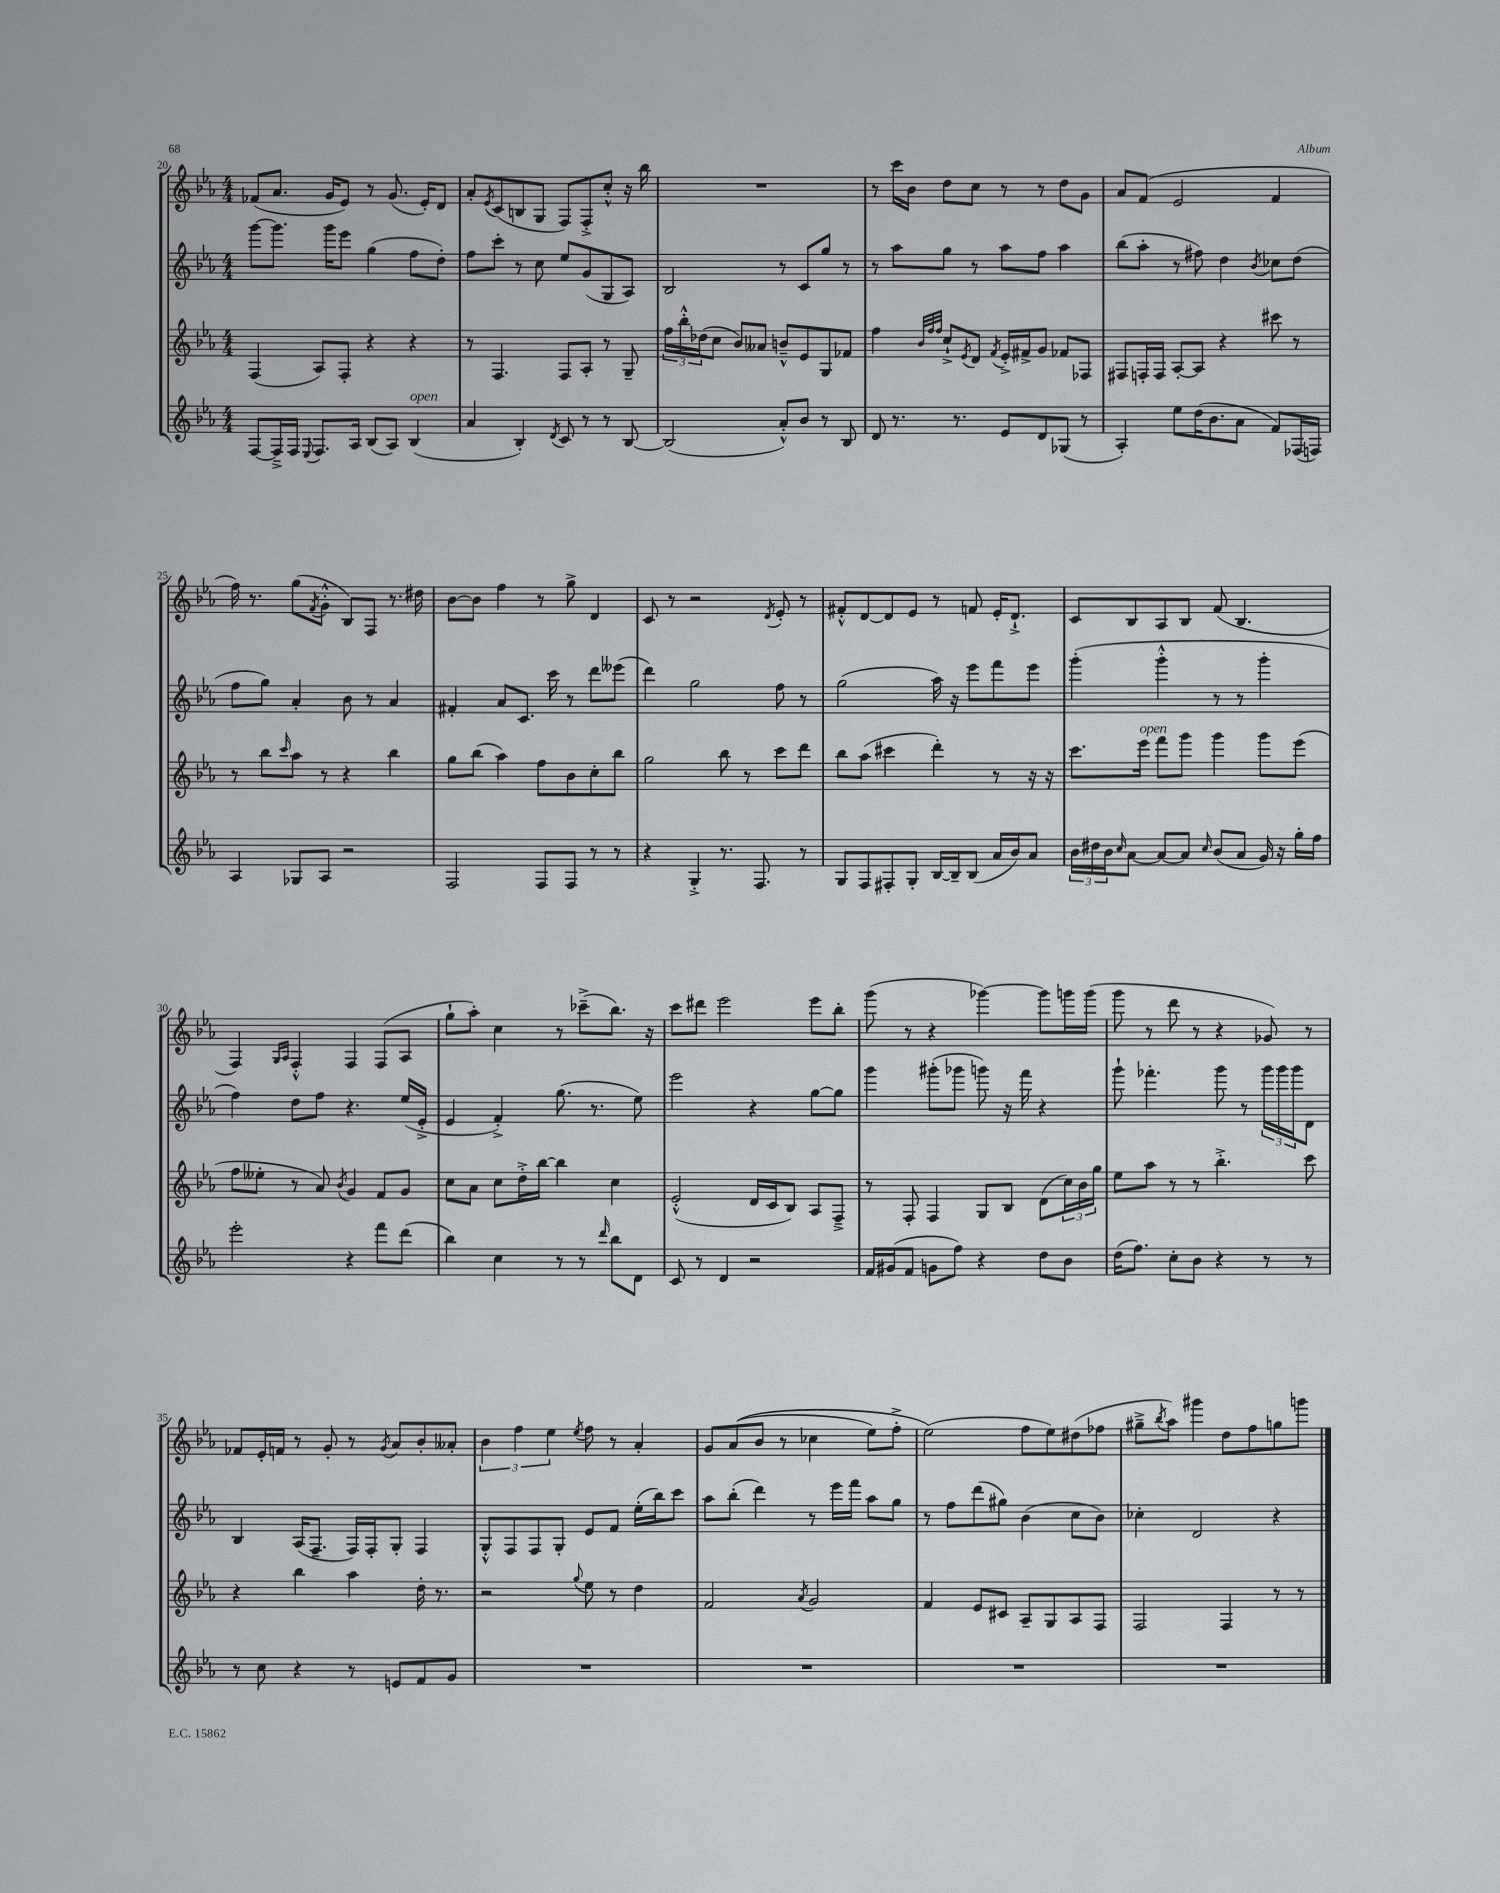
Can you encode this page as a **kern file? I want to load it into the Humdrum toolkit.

**kern	**kern	**kern	**kern
*staff4	*staff3	*staff2	*staff1
*clefG2	*clefG2	*clefG2	*clefG2
*k[b-e-a-]	*k[b-e-a-]	*k[b-e-a-]	*k[b-e-a-]
*M4/4	*M4/4	*M4/4	*M4/4
[8F/L	(4F/	[8ggg\L	(8f-/L
16F~^/]L	.	8.ggg\]J	8.a-/J
16F/JJ	.	.	.
8qqE-/	.	.	.
8.F/L	8A-/L)	.	.
.	.	16ggg\LK	16g/LK
.	8F'/J	8eee-\J	8e-/J)
16A-/Jk	.	.	.
(8B-/L	4r	(4gg\	8r
8A-/J)	.	.	(8.g/
(4B-/	4r	8ff\L	.
.	.	.	16e-'/LK)
.	.	8dd'\J)	8d/J
=	=	=	=
4a-/	8r	8ff\L	8a-'/L
.	.	.	8qe-/
.	4.F/	8ccc'\J	(8c/
4B-'/)	.	8r	8B/
.	.	8cc\	8G/J
8qd/	.	.	.
8c/	8F/L	8ee-/L	8F/L)
8r	8A-'/J	(8g/	8F'^/
8r	8r	8G/	8cc'^^/J
[8B-/	8G~/	8A-/J)	16r
.	.	.	16bb-\
=	=	=	=
(2B-/]	24ff\LL	2B-/	1r
.	24bb-'^^\	.	.
.	(24dd-\J	.	.
.	8cc\J	.	.
.	8b-/L)	.	.
.	8a--/J	.	.
8a-'^^/L)	8b~^^/L	8r	.
8b-/J	8e-/	8c/L	.
8r	8G/	8gg/J	.
8B-/	8f-/J	8r	.
=	=	=	=
8d/	4ff\	8r	8r
8.r	.	8aa-\L	16ccc\LL
.	.	.	16b-\JJ
.	32qqb-/LLL	.	.
.	32qqff/	.	.
.	32qqff/JJJ	.	.
.	8cc`^/L	8gg\J	8dd\L
8.r	.	.	.
.	8qe-/	.	.
.	8d/J	8r	8cc\J
.	8qf/	.	.
8e-/L	16e-'^/LL	8aa-\L	8r
.	16f#^/J	.	.
8d/	8g/J	8ff\J	8r
(8G-/J	8f-/L	4aa-\	8dd\L
8r	8F-/J	.	8g\J
=	=	=	=
4A-'/)	8F#/L	(8bb-\L	8a-/L
.	16F'/L	8aa-'\J	(8f/J
.	16F/JJ	.	.
8ee-\L	[8A-'/L	8r	2e-/
(16dd\K	8A-/]J	8ff#\)	.
8.b-\	.	.	.
.	4r	4dd\	.
8a-\J	.	.	.
.	.	8qb-/	.
8f/L)	8ccc#\	8cc-\L	4f/
(16F-/L	8r	(8dd\J	.
16F/JJ)	.	.	.
=	=	=	=
4A-/	8r	8ff\L	16ff\)
.	.	.	8.r
.	8bb-\L	8gg\J)	.
.	16qqccc/	.	.
8G-/L	8aa-\J	4a-'/	(8gg\L
.	.	.	8qf/
8A-/J	8r	.	8g'^^\J
2r	4r	8b-\	8B-/L)
.	.	8r	8F/J
.	4bb-\	4a-/	8.r
.	.	.	16dd#\
=	=	=	=
2F/	8gg\L	4f#'/	[8b-\L
.	(8bb-\J	.	8b-\]J
.	4aa-\)	8a-/L	4ff\
.	.	8.c/J	.
8F/L	8ff\L	.	8r
.	.	16ccc\	.
8F/J	8b-\	8r	8gg^\
8r	8cc'\	8ddd\L	4d/
8r	8bb-\J	(8eee--\J	.
=	=	=	=
4r	2gg\	4ddd\)	8c/
.	.	.	8r
4G'^/	.	2gg\	2r
8.r	8bb-\	.	.
.	8r	.	.
8.F/	.	.	.
.	.	.	8qd/
.	8ccc\L	8ff\	8e-'/
8r	8ddd\J	8r	8r
=	=	=	=
8G/L	8bb-\L	(2gg\	8f#'^^/L
8F/	(8aa-\J	.	[8d/
8F#'/	4ccc#\	.	8d/]
8G'/J	.	.	8e-/J
[16B-/LL	4ddd'\)	16aa-\)	8r
16B-~/]J	.	16r	.
(8B-/J	.	8eee-\L	8f/
16a-/LL	8r	8fff\	16e-'/LK
16b-/J)	.	.	8.d`^/J
8a-/J	16r	8eee-\J	.
.	16r	.	.
=	=	=	=
24b-\LL	8.ccc\L	(4ggg'\	8c/L
24dd#\	.	.	.
24b-\J	.	.	.
16qqcc/	.	.	.
[8a-\J	.	.	8B-/
.	16eee-\Jk	.	.
8a-/_L	8fff\L	4ggg'^^\	8A-/
8a-/]J	8ggg\J	.	8B-/J
16qqcc/	.	.	.
(8b-/L	4ggg\	8r	(8f/
8a-/J	.	8r	4.B-/
16g/)	8ggg\L	4ggg'\	.
16r	.	.	.
16gg'\LL	(8eee-\J	.	.
16ff\JJ	.	.	.
=	=	=	=
2eee-'\	8ff\L	4ff\)	4F/)
.	8ee--'\J	.	.
.	.	.	16qqG/LL
.	.	.	16qqA-/JJ
.	8r	8dd\L	4F'^^/
.	8a-/)	8ff\J	.
.	8qb-/	.	.
4r	4g/	4.r	4F/
8fff\L	8f/L	.	(8F/L
(8ddd\J	8g/J	(16ee-/LL	8A-/J
.	.	16e-'^/JJ	.
=	=	=	=
4bb-\)	8cc\L	4e-/	8gg`\L
.	8a-\J	.	8aa-'\J)
4cc\	8cc\L	4f'^/)	4cc\
.	16dd'^\L	.	.
.	[16bb-\JJ	.	.
8r	4bb-\]	(8.gg\	8r
8r	.	.	(8ccc-~^\L
.	.	8.r	.
16qqddd/	.	.	.
8bb-\L	4cc\	.	8.bb-\J)
8d\J	.	8ee-\)	.
.	.	.	16r
=	=	=	=
8c/	(2e-'^^/	2eee-\	8ccc\L
8r	.	.	8ddd#\J
4d/	.	.	2eee-\
2r	16d/LL	4r	.
.	16c/J	.	.
.	8B-/J)	.	.
.	8A-/L	[8gg\L	8eee-\L
.	8F~^/J	8gg\]J	8bb-'\J
=	=	=	=
16f/LL	8r	4ggg\	(8ggg\
(16g#/J	.	.	.
8f/J	8F'/	.	8r
8g\L	4F/	(8ggg#'\L	4r
8ff\J)	.	8ggg-\J	.
4r	8G/L	8ggg\)	[4ggg-\)
.	8B-/J	16r	.
.	.	16fff\	.
8dd\L	(8d\L	4r	8ggg-\]L
8b-\J	24cc\L)	.	16ggg\L
.	24b-\	.	.
.	.	.	(16ggg\JJ
.	24gg\JJ	.	.
=	=	=	=
(16dd\LK	8ee-\L	8ggg`\	8ggg\
8.ff\J)	.	.	.
.	8aa-\J	4.fff-'\	8r
8cc'\L	8r	.	8ddd\
8b-\J	8r	.	8r
4r	4.bb-'^\	8ggg\	4r
.	.	8r	.
8r	.	24ggg\LL	8g-/)
.	.	24ggg\	.
.	.	24ggg\J	.
8r	8ccc\	8d\J	8r
=	=	=	=
8r	4r	4B-/	8f-/L
8cc\	.	.	16e-'/L
.	.	.	16f/JJ
4r	4bb-\	(16A-/LK	8r
.	.	8.F~/J	.
.	.	.	8g'/
8r	4aa-\	16F/LL)	8r
.	.	16F'/J	.
.	.	.	8qg/
8e/L	.	8G'/J	8a-/L
8f/	16dd'\	4F/	8b-'/
.	8.r	.	.
8g/J	.	.	8a--'/J
=	=	=	=
1r	2r	8G'^^/L	6b-\
.	.	8F/	.
.	.	.	6ff\
.	.	8F/	.
.	.	.	6ee-\
.	.	8G'/J	.
.	8qqgg/	.	8qee-/
.	8ee-\	8e-/L	8ff\
.	8r	8f/J	8r
.	4dd\	(16ee-'\LL	4a-'/
.	.	16bb-\J)	.
.	.	8ccc\J	.
=	=	=	=
1r	2f/	8aa-\L	8g/L
.	.	(8bb-'\J	&((8a-/
.	.	4ddd\)	8b-/J
.	.	.	8r
.	8qa-/	.	.
.	2g/	8r	4cc-\
.	.	16eee-\LL	.
.	.	16fff\JJ	.
.	.	8aa-\L	8ee-\L)
.	.	8gg\J	8ff'^\J
=	=	=	=
1r	4f/	8r	(2ee-\&)
.	.	8ff\L	.
.	8e-/L	(8ddd\	.
.	8c#/J	8gg#\J)	.
.	8A-~/L	(4b-\	8ff\L
.	8G/	.	8ee-\)
.	8A-/	8cc\L	(8dd#\
.	8F/J	8b-\J)	8ff-\J
=	=	=	=
1r	2F/	4cc-'\	8gg#~^\L
.	.	.	8qbb-/
.	.	.	8aa-\J)
.	.	2d/	4ggg#\
.	4F/	.	8dd\L
.	.	.	8ff\
.	8r	4r	8gg\
.	8r	.	8ggg\J
==	==	==	==
*-	*-	*-	*-
